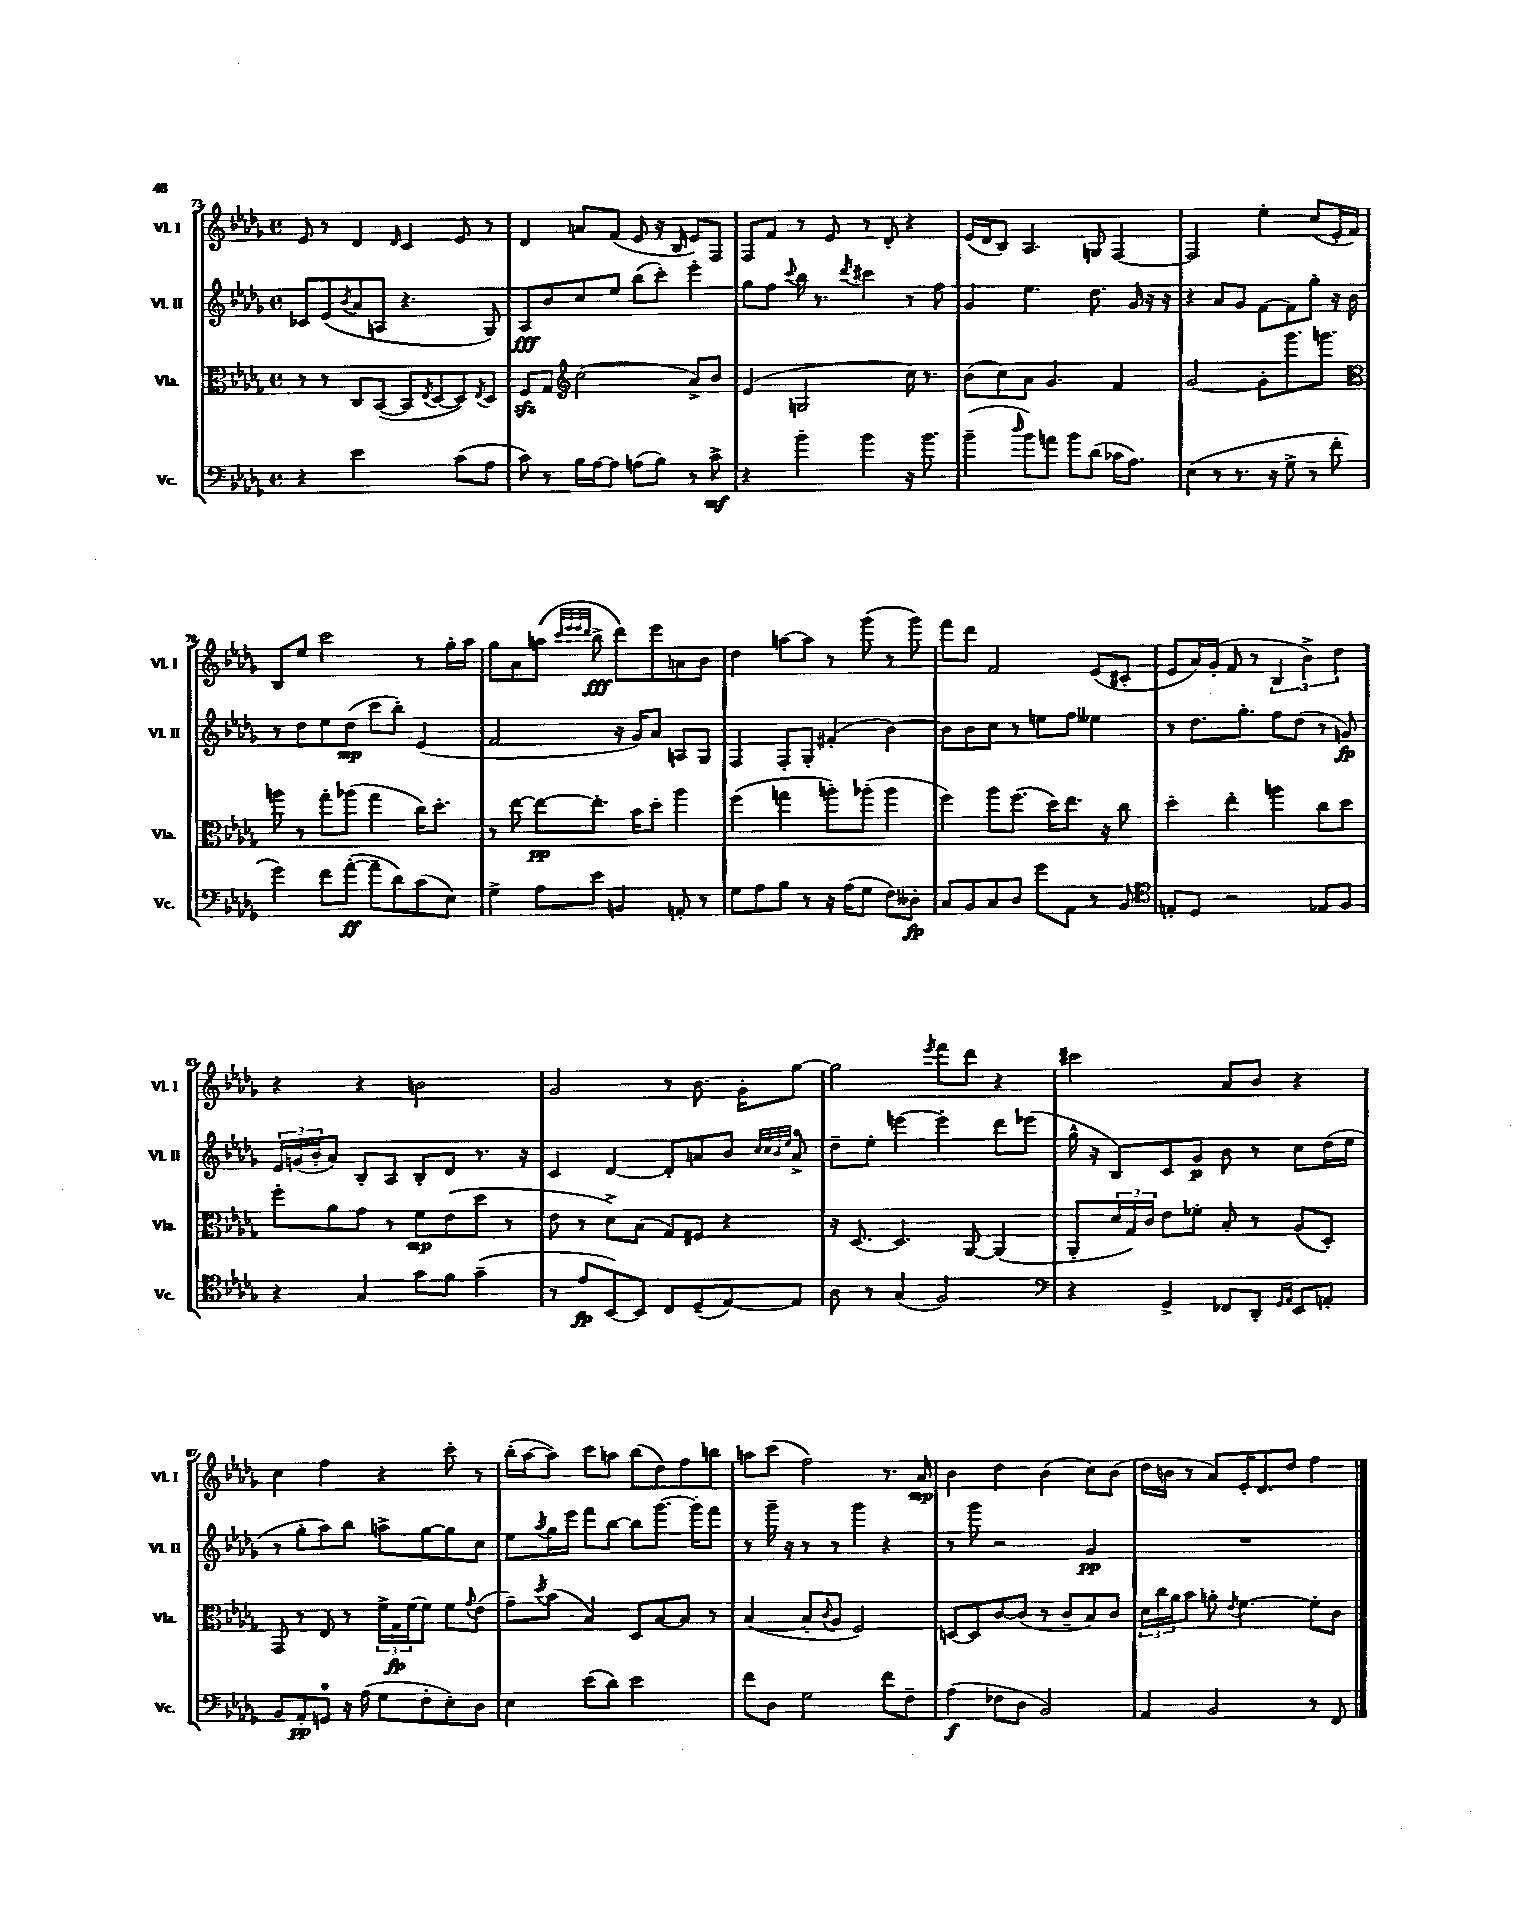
<<
\new StaffGroup <<
\new Staff = "s0" \with { instrumentName = "Vl. I" shortInstrumentName = "Vl. I" } {
    \clef treble \key des \major \defaultTimeSignature \time 4/4
    ees'8 r8 des'4 \grace { des'16 } c'4 ees'8 r8 |
    des'4 a'8 f'8( ees'8 r16 bes16 ees'8) f8 |
    f8 f'8 r8 ees'8 r8 des'8-. r4 |
    ees'16( des'16 bes8) aes4. g8 f4~ |
    f2 ees''4-. c''8( ees'16-. f'16) |
    bes8 ees''8 c'''2 r8 ges''16-. aes''16 |
    ges''8 aes'8 a''8( \grace { c'''32 ees'''32 ees'''32 des'''32 } bes''8->\fff des'''8) ees'''8 a'8 bes'8 |
    des''4 a''8~ a''8 r8 ges'''8( r8 ges'''8) |
    f'''8 des'''8 f'2 ees'8( cis'8-. |
    ees'8 aes'16) ges'16-.( f'8 r8 \tuplet 3/2 { bes4 bes'4->) des''4 } |
    r4 r4 b'2 |
    ges'2 r8 bes'8. ges'16-. ges''8~ |
    ges''2 \acciaccatura { ees'''8 } f'''8 des'''8 r4 |
    cis'''2 aes'8 bes'8 r4 |
    c''4 f''4 r4 c'''8-. r8 |
    bes''16-.( aes''16~ aes''8) c'''8 a''8 bes''8( des''8) f''8 b''8 |
    a''8 c'''8( f''2) r8. aes'16\mp |
    bes'4 des''4 bes'4( c''8) bes'8( |
    des''16 b'16 r8 aes'8) ees'16-. des'8. des''8 f''4 \bar "|." |
}
\new Staff = "s1" \with { instrumentName = "Vl. II" shortInstrumentName = "Vl. II" } {
    \clef treble \key des \major \defaultTimeSignature \time 4/4
    ces'8 ees'8( \acciaccatura { bes'8 } aes'8 a8 r4. ges8) |
    aes8\fff bes'8 c''8 ees''8 bes''8( c'''8-.) ees'''4-. |
    ges''8 f''8 \appoggiatura { c'''8 } bes''16 r8. \acciaccatura { des'''8 } cis'''4 r8 f''8 |
    ges'4 ees''4. des''8. ges'16 r16 r16 |
    r4 aes'8 ges'8 f'8~ f'8 ges''8-. r16 bes'16 |
    r8 des''8 ees''8 des''8\mp( c'''8 bes''8-.) ees'4( |
    f'2 r16 ges'16) aes'8 a8 ges8 |
    f4 f8-. ges8-. fis'4-.( bes'4~) |
    bes'8 bes'8 c''8 r8 e''8 f''8 eeses''4 |
    r8 des''8. ges''8.-. f''8 des''8( r8 g'8\fp) |
    \tuplet 3/2 { ees'16 g'16( bes'16-. } aes'8) bes8-. aes8 bes8-. des'8 r8. r16 |
    c'4 des'4~ des'8-. a'8 bes'8 \grace { c''32 c''32 bes'32 ees''32 } a'8-0-> |
    des''8-- ees''8-. e'''4~ e'''4-. des'''8 ees'''8( |
    ges''16-^ r16 bes8) c'8 ges'8\p bes'8 r8 c''8 des''16( ees''16 |
    r8 ges''8-. aes''8) bes''8 a''8-> ges''8~ ges''8 c''8 |
    ees''8 \acciaccatura { aes''8 } ges''16 ees'''16 f'''8 bes''8~ bes''8 ges'''8.~ ges'''16-. f'''8 |
    r8 ges'''16-- r16 r8 r8 ges'''4 r4 |
    r8 ges'''8 r2 ges'4\pp |
    R1 \bar "|." |
}
\new Staff = "s2" \with { instrumentName = "Vla." shortInstrumentName = "Vla." } {
    \clef alto \key des \major \defaultTimeSignature \time 4/4
    r8 r8 c8 bes,8~( bes,8 \acciaccatura { ees8 } des8~ des8) \acciaccatura { ees8 } des8 |
    f8\sfz ges8 \clef treble c''2( aes'8->) bes'8 |
    ees'4( g2 c''16) r8. |
    bes'8( c''8) aes'8 ges'4. f'4 |
    ges'2~ ges'8-. ges'''8. g'''8. |
    \clef alto a''8 r8 ges''8-. aes''8( ges''4 c''16) des''8.-. |
    r8 ees''8~ ees''8~\pp ees''8.-. bes'16 des''8-. aes''4 |
    f''4( g''4 a''8-.) aes''8-.( aes''4 |
    f''4) aes''8 f''8.( des''16) ees''8. r16 c''8 |
    des''4-. ees''4-. a''4 c''8 des''8 |
    f''8-. aes'8 ges'8 r8 f'8\mp ees'8( des''8 r8 |
    ees'8 r8 des'8->) bes8( ges8) fis8 r4 |
    r16 des8.~ des4. aes,8~ aes,4( |
    aes,8-. \tuplet 3/2 { des'16 ges16) c'16 } ees'8 fes'8-. bes8-. r8 aes8( des8-.) |
    ges,8 r8 ees8 r8 \tuplet 3/2 { f'16-> ges16\fp f'16( } f'8) f'8 \appoggiatura { ges'8 } ees'8( |
    ges'8--) \acciaccatura { des''8 } bes'8( bes4) des8 bes8~ bes8 r8 |
    bes4~( bes8-. \appoggiatura { c'8 } aes8 f2) |
    d8~ d8 c'8~ c'8( r8 c'8-- bes8) c'8 |
    \tuplet 3/2 { des'16 c''16 aes'16 } bes'8 a'8-. \acciaccatura { ees'8 } f'4.~ f'8-. c'8 \bar "|." |
}
\new Staff = "s3" \with { instrumentName = "Vc." shortInstrumentName = "Vc." } {
    \clef bass \key des \major \defaultTimeSignature \time 4/4
    r4 ees'2 c'8( aes8 |
    c'8) r8 bes16 aes16~ aes8 a8( bes8) r8 c'8->\mf |
    r4 bes'4-. bes'4 r16 bes'8. |
    bes'4--( \grace { des''16 } bes'8) a'8 bes'8 des'8( ces'16 aes8.) |
    ees4( r8 r8. r16 ges8-> r8 f'8-. |
    ges'4) f'8 aes'8~-.\ff( aes'8-- des'8) c'8( ees8) |
    ges4-> aes8 ees'8 b,4 a,8-. r8 |
    ges8 aes8 bes8 r8 r16 aes16( ges8 f8) deses8-.\fp |
    c8 bes,8 c8 des8 ges'8 aes,8 r8 bes,8 |
    \clef tenor e8-. des8 r2 ees8 f8 |
    r4 ges4 ges'8 f'8 ges'4--( |
    r8 ees'8\fp bes,8~) bes,8 c8 des8--( ees8~) ees8 |
    aes8 r8 ges4( f2) |
    \clef bass r4 ges,4-> fes,8 des,8-. \grace { ges,16 aes,16 } ees,8 a,8-. |
    bes,8 aes,8-.\pp g,8-0 r16 aes16( ges8 f8-. ees8-.) des8 |
    ees4 ees'8( des'8) ees'2 |
    f'8 des8 ges2 f'8 f8-- |
    aes4\f( fes8 des8 bes,2) |
    aes,4 bes,2 r8 f,8 \bar "|." |
}
>>
>>
\layout { \context { \Score currentBarNumber = #73 } }
